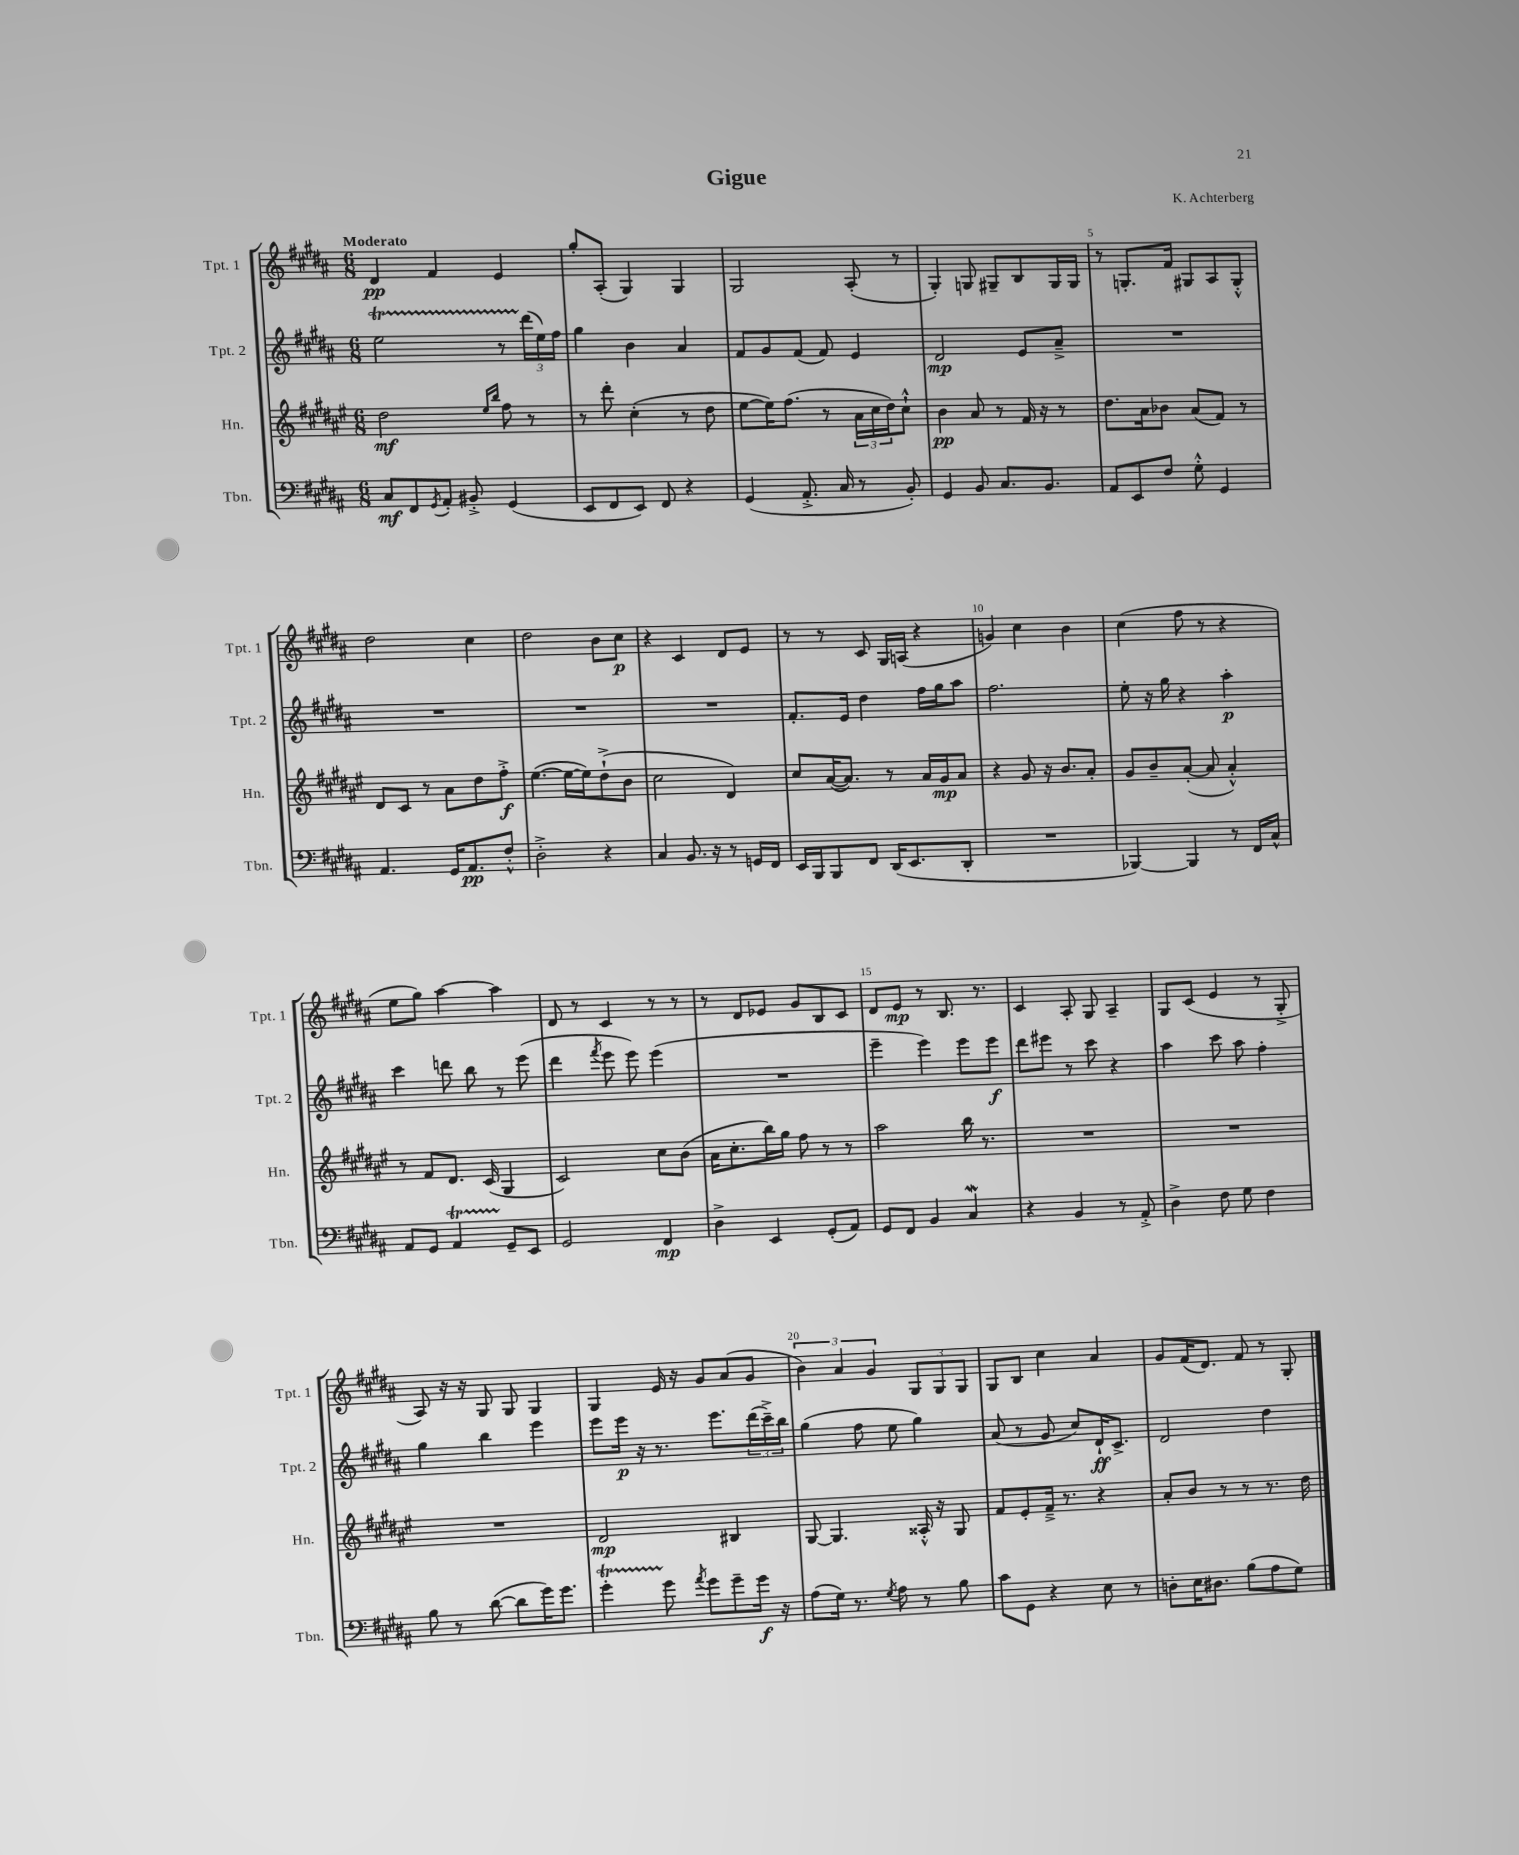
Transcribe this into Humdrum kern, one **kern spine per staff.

**kern	**kern	**kern	**kern
*staff4	*staff3	*staff2	*staff1
*clefF4	*clefG2	*clefG2	*clefG2
*k[f#c#g#d#a#]	*k[f#c#g#d#a#e#]	*k[f#c#g#d#a#]	*k[f#c#g#d#a#]
*M6/8	*M6/8	*M6/8	*M6/8
8C#	2dd#	2ee	4d#
8FF#	.	.	.
8qGG#	.	.	.
8AA#'	.	.	4f#
8BB#'^	.	.	.
.	16qqee#	.	.
.	16qqbb	.	.
(4GG#	8ff#	8r	4e
.	8r	(24ddd#	.
.	.	24ee)	.
.	.	24ff#	.
=	=	=	=
8EE	8r	4gg#	8gg#'
8FF#	8ddd#'	.	(8A#'
8EE)	(4cc#'	4b	4G#)
8FF#	.	.	.
4r	8r	4a#	4G#
.	8dd#	.	.
=	=	=	=
(4GG#	[8ee#	8f#	2G#
.	16ee#])	8g#	.
.	(8.ff#	.	.
8.AA#'^	.	(8f#	.
.	8r	8f#)	.
16C#	.	.	.
8r	24a#	4e	(8A#'
.	24cc#	.	.
.	24dd#)	.	.
8BB')	8cc#`^^	.	8r
=	=	=	=
4GG#	4b	2d#	4G#')
8BB	8a#	.	8G
8.C#	8r	.	8G#~
.	16f#	8e	8B
8.BB	16r	.	.
.	8r	8a#~^	16G#
.	.	.	16G#
=	=	=	=
8AA#	8.dd#	2.r	8r
8EE	.	.	8.G'
.	16a#	.	.
8F#	8b-	.	.
.	.	.	16f#
8G#'^^	(8a#	.	8G#
4GG#	8f#)	.	8A#
.	8r	.	8G#'^^
=	=	=	=
4.AA#	8d#	2.r	2dd#
.	8c#	.	.
.	8r	.	.
16GG#	8a#	.	.
8.AA#	.	.	.
.	8dd#	.	4cc#
8F#'^^	8ff#'^	.	.
=	=	=	=
2D#'^	([4.ee#	2.r	2dd#
.	16ee#_	.	.
.	16ee#])	.	.
4r	(8dd#`^	.	8b
.	8b	.	8cc#
=	=	=	=
4C#	2cc#	2.r	4r
8.BB	.	.	4c#
16r	.	.	.
8r	4d#)	.	8d#
16GG	.	.	8e
16FF#	.	.	.
=	=	=	=
16EE	8cc#	8.f#'	8r
16BBB	.	.	.
8BBB	([16a#	.	8r
.	8.a#])	16e	.
8FF#	.	4dd#	8c#
(16DD#	8r	.	16G#
8.EE	.	.	(16A
.	16a#	16ff#	4r
.	16g#	16gg#	.
8DD#'	8a#	8aa#	.
=	=	=	=
2.r	4r	2.ff#	4g)
.	8g#	.	4cc#
.	16r	.	.
.	8.b	.	.
.	.	.	4b
.	8a#'	.	.
=	=	=	=
[4BBB-)	8g#	8ee'	(4cc#
.	8b~	16r	.
.	.	16gg#	.
4BBB-]	([8a#'	4r	8ff#
.	8a#]	.	8r
8r	4a#'^^)	4aa#'	4r
16FF#	.	.	.
16C#^^	.	.	.
=	=	=	=
8AA#	8r	4ccc#	8ee
8GG#	8f#	.	8gg#)
4AA#	8.d#	8ddd	[4aa#
.	.	8bb	.
.	(16c#	.	.
8GG#~	4G#	8r	4aa#]
8EE	.	(8eee	.
=	=	=	=
2GG#	2c#)	4ddd#	8d#
.	.	.	8r
.	.	8qfff#	.
.	.	8eee	4c#
.	.	8eee)	.
4FF#	8cc#	(4eee	8r
.	(8b	.	8r
=	=	=	=
4D#^	16a#	2.r	8r
.	8.cc#'	.	.
.	.	.	8d#
4EE	16bb)	.	8e-
.	16gg#	.	.
.	8ff#	.	8g#
(8GG#'	8r	.	8B
8AA#)	8r	.	8c#
=	=	=	=
8GG#	2aa#	4eee~	8d#
8FF#	.	.	8e
4BB	.	4eee)	8r
.	.	.	8.B
4C#	16bb	8eee	.
.	8.r	.	8.r
.	.	8eee	.
=	=	=	=
4r	2.r	8ddd#	4c#
.	.	8eee#	.
4BB	.	8r	8A#'
.	.	8ccc#	8G#
8r	.	4r	4A#~
8AA#'^	.	.	.
=	=	=	=
4D#^	2.r	4aa#	8G#
.	.	.	(8c#
8F#	.	8ccc#	4e
8G#	.	8aa#	.
4F#	.	4ff#'	8r
.	.	.	8G#'^
=	=	=	=
8B	2.r	4gg#	8A#)
8r	.	.	16r
.	.	.	16r
([8d#	.	4bb	8G#
8d#]	.	.	8G#
16g#)	.	4eee	4G#
8.g#	.	.	.
=	=	=	=
4g#'	2d#	8eee	4G#
.	.	16eee	.
.	.	16r	.
8g#	.	8.r	16e
.	.	.	16r
8qa#	.	.	.
8g#	.	.	8g#
.	.	8.eee	.
8g#~	4B#	.	(8a#
16g#	.	(24ddd#	8g#
.	.	24ccc#~^)	.
16r	.	.	.
.	.	24bb	.
=	=	=	=
(8A#	[8G#	(4gg#	6b)
16G#)	4.G#]	.	.
.	.	.	6a#
8.r	.	.	.
.	.	8ff#	.
.	.	.	6g#
8qG#	.	.	.
8A#	.	8ee	.
8r	16A##'^^	4gg#)	12G#
.	16r	.	.
.	.	.	12G#
8B	8G#	.	.
.	.	.	12G#
=	=	=	=
8c#	8f#	(8a#	8G#
8GG#	8e#'	8r	8B
4r	16f#~^	8g#	4cc#
.	8.r	.	.
.	.	8cc#)	.
8E	4r	16d#`	4a#
.	.	8.c#^	.
8r	.	.	.
=	=	=	=
8D'	8a#'	2d#	8g#
16E	8b	.	(16f#
8.D#	.	.	8.d#)
.	8r	.	.
(8B	8r	.	8f#
8A#	8.r	4dd#	8r
8G#)	.	.	8G#'
.	16dd#	.	.
==	==	==	==
*-	*-	*-	*-
